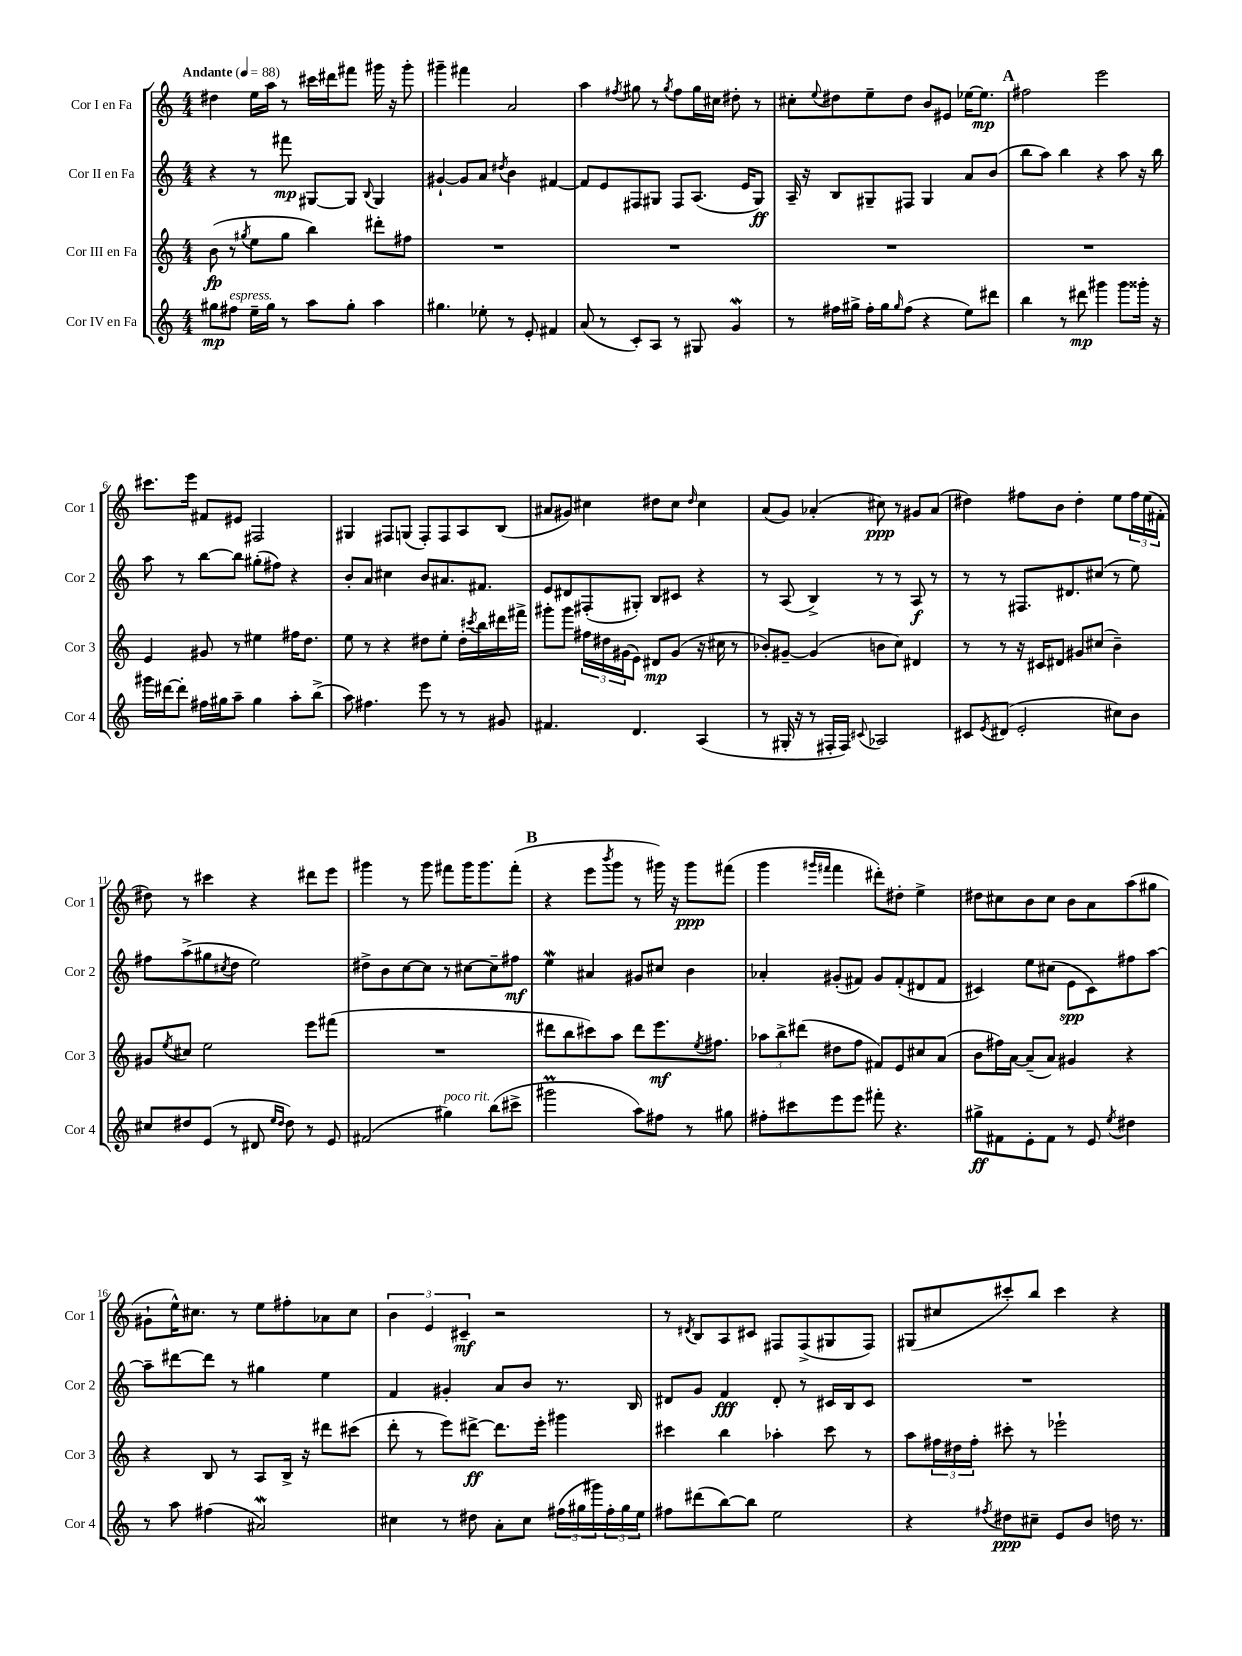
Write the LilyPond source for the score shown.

<<
\new StaffGroup <<
\new Staff = "s0" \with { instrumentName = "Cor I en Fa" shortInstrumentName = "Cor 1" } {
    \clef treble \key c \major \numericTimeSignature \time 4/4 \tempo "Andante" 4 = 88
    dis''4 e''16 a''16 r8 cis'''16 dis'''16 fis'''8 gis'''16 r16 gis'''8-. |
    gis'''4-- fis'''4 a'2 |
    a''4 \acciaccatura { fis''8 } gis''8 r8 \acciaccatura { gis''8 } fis''8 gis''16 cis''16 dis''8-. r8 |
    cis''8-. \appoggiatura { e''8 } dis''8 e''8-- dis''8 b'8 eis'8 ees''16~ ees''8.\mp |
    \mark \markup { \bold "A" } fis''2 e'''2 |
    cis'''8. e'''16 fis'8 eis'8 fis2 |
    gis4 fis8 g8( fis8-.) fis8 a8 b8( |
    ais'8 gis'8) cis''4 dis''8 cis''8 \grace { dis''16 } cis''4 |
    a'8( g'8) aes'4-.( cis''8\ppp) r8 gis'8 aes'8( |
    dis''4) fis''8 b'8 dis''4-. e''8 \tuplet 3/2 { fis''16 e''16( fis'16-. } |
    dis''8) r8 cis'''4 r4 dis'''8 e'''8 |
    gis'''4 r8 gis'''8 fis'''8 gis'''16 gis'''8. fis'''8-.( |
    \mark \markup { \bold "B" } r4 e'''8 \acciaccatura { b'''8 } g'''8 r8 gis'''16) r16 gis'''8\ppp fis'''8( |
    g'''4 \grace { gis'''16 fis'''16 } fis'''4 dis'''8-.) dis''8-. e''4-> |
    dis''8 cis''8 b'8 cis''8 b'8 a'8 a''8( gis''8 |
    gis'8-! e''16-^) cis''8. r8 e''8 fis''8-. aes'8 cis''8 |
    \tuplet 3/2 { b'4 e'4 cis'4--\mf } r2 |
    r8 \acciaccatura { dis'8 } b8 a8 cis'8 fis8 fis8->( gis8 fis8) |
    gis8( cis''8 cis'''8-.) b''8 cis'''4 r4 \bar "|." |
}
\new Staff = "s1" \with { instrumentName = "Cor II en Fa" shortInstrumentName = "Cor 2" } {
    \clef treble \key c \major \numericTimeSignature \time 4/4
    r4 r8 fis'''8\mp gis8~ gis8 \appoggiatura { b8 } gis4 |
    gis'4~-! gis'8 a'8 \acciaccatura { dis''8 } b'4 fis'4~ |
    fis'8 e'8 fis8 gis8 fis8 a8.( e'16 gis8\ff) |
    a16-- r16 b8 gis8-- fis8 gis4 a'8 b'8( |
    \mark \markup { \bold "A" } b''8 a''8) b''4 r4 a''8 r16 b''16 |
    a''8 r8 b''8~ b''8 gis''8-.( fis''8) r4 |
    b'8-. a'8 cis''4 b'8 ais'8. fis'8. |
    e'8 dis'8 fis8-.( gis8-.) b8 cis'8 r4 |
    r8 a8( b4->) r8 r8 a8\f r8 |
    r8 r8 fis8. dis'8. cis''8( r8 e''8) |
    fis''8 a''8->( gis''8 \acciaccatura { cis''8 } d''8 e''2) |
    dis''8-> b'8 c''8~ c''8 r8 cis''8~ cis''8-- fis''8\mf |
    \mark \markup { \bold "B" } e''4\mordent ais'4 gis'8 cis''8 b'4 |
    aes'4-. gis'8-.( fis'8) gis'8 fis'8-.( dis'8 fis'8 |
    cis'4) e''8 cis''8( e'8\spp cis'8) fis''8 a''8~ |
    a''8-- dis'''8~ dis'''8 r8 gis''4 e''4 |
    f'4 gis'4-. a'8 b'8 r8. b16 |
    dis'8 g'8 f'4\fff dis'8-. r8 cis'16 b16 cis'8 |
    R1 \bar "|." |
}
\new Staff = "s2" \with { instrumentName = "Cor III en Fa" shortInstrumentName = "Cor 3" } {
    \clef treble \key c \major \numericTimeSignature \time 4/4
    b'8\fp( r8 \acciaccatura { gis''8 } e''8 gis''8 b''4) dis'''8-. fis''8 |
    R1 |
    R1 |
    R1 |
    \mark \markup { \bold "A" } R1 |
    e'4 gis'8 r8 eis''4 fis''16 d''8. |
    e''8 r8 r4 dis''8 e''8-. dis''16-. \acciaccatura { cis'''8 } b''16 dis'''16 fis'''16-> |
    gis'''8-. gis'''8 \tuplet 3/2 { fis''16 dis''16 gis'16( } e'8) dis'8\mp gis'8( r16 cis''16 r8 |
    bes'8-.) gis'8~-- gis'4( b'8 c''8) dis'4 |
    r8 r8 r16 cis'16 dis'8 gis'8 cis''8( b'4--) |
    gis'8 \acciaccatura { e''8 } cis''8 e''2 e'''8 fis'''8( |
    R1 |
    \mark \markup { \bold "B" } dis'''8 b''8 cis'''8) a''8 dis'''8 e'''8.\mf \acciaccatura { e''8 } fis''8. |
    \tuplet 3/2 { aes''8 b''8-> dis'''8( } dis''8 f''8 fis'8) e'8 cis''8 a'8( |
    b'8 fis''16) a'16~ a'8--( a'8) gis'4 r4 |
    r4 b8 r8 a8 b16-> r16 dis'''8 cis'''8( |
    d'''8-. r8 e'''8) dis'''8~->\ff dis'''8. e'''16-. gis'''4 |
    cis'''4 b''4 aes''4-. cis'''8 r8 |
    a''8 \tuplet 3/2 { fis''16 dis''16 fis''16-. } cis'''8-. r8 ees'''2-! \bar "|." |
}
\new Staff = "s3" \with { instrumentName = "Cor IV en Fa" shortInstrumentName = "Cor 4" } {
    \clef treble \key c \major \numericTimeSignature \time 4/4
    gis''8\mp fis''8^\markup { \italic "espress." } e''16-- gis''16 r8 a''8 gis''8-. a''4 |
    gis''4. ees''8-. r8 e'8-. fis'4 |
    a'8( r8 c'8-.) a8 r8 gis8 g'4\mordent |
    r8 fis''16 gis''16-> fis''16-. gis''16 \grace { gis''16 } fis''8( r4 e''8) dis'''8 |
    \mark \markup { \bold "A" } b''4 r8 dis'''8\mp gis'''4 gis'''8 gisis'''16-. r16 |
    gis'''16 dis'''16~ dis'''8-. fis''16 gis''16 a''8-- gis''4 a''8-. b''8->( |
    a''8) fis''4. e'''8 r8 r8 gis'8 |
    fis'4. d'4. a4( |
    r8 gis16-. r16 r8 fis16-. fis16) \appoggiatura { cis'8 } aes2 |
    cis'8 \acciaccatura { e'8 } dis'8( e'2-. cis''8) b'8 |
    cis''8 dis''8 e'8( r8 dis'8 \grace { e''16 dis''16 } dis''8) r8 e'8 |
    fis'2( gis''4^\markup { \italic "poco rit." }) b''8( cis'''8-> |
    \mark \markup { \bold "B" } gis'''2\prall a''8) fis''8 r8 gis''8 |
    fis''8-. cis'''8 e'''8 e'''8 fis'''8-. r4. |
    gis''8->\ff fis'8 e'8-. fis'8 r8 e'8 \acciaccatura { e''8 } dis''4 |
    r8 a''8 fis''4( ais'2\mordent) |
    cis''4 r8 dis''8 a'8-. cis''8 \tuplet 3/2 { fis''16( gis''16 gis'''16) } \tuplet 3/2 { fis''16-. gis''16 e''16 } |
    fis''8 dis'''8( b''8~) b''8 e''2 |
    r4 \acciaccatura { fis''8 } dis''8\ppp cis''8-- e'8 b'8 d''16 r8. \bar "|." |
}
>>
>>
